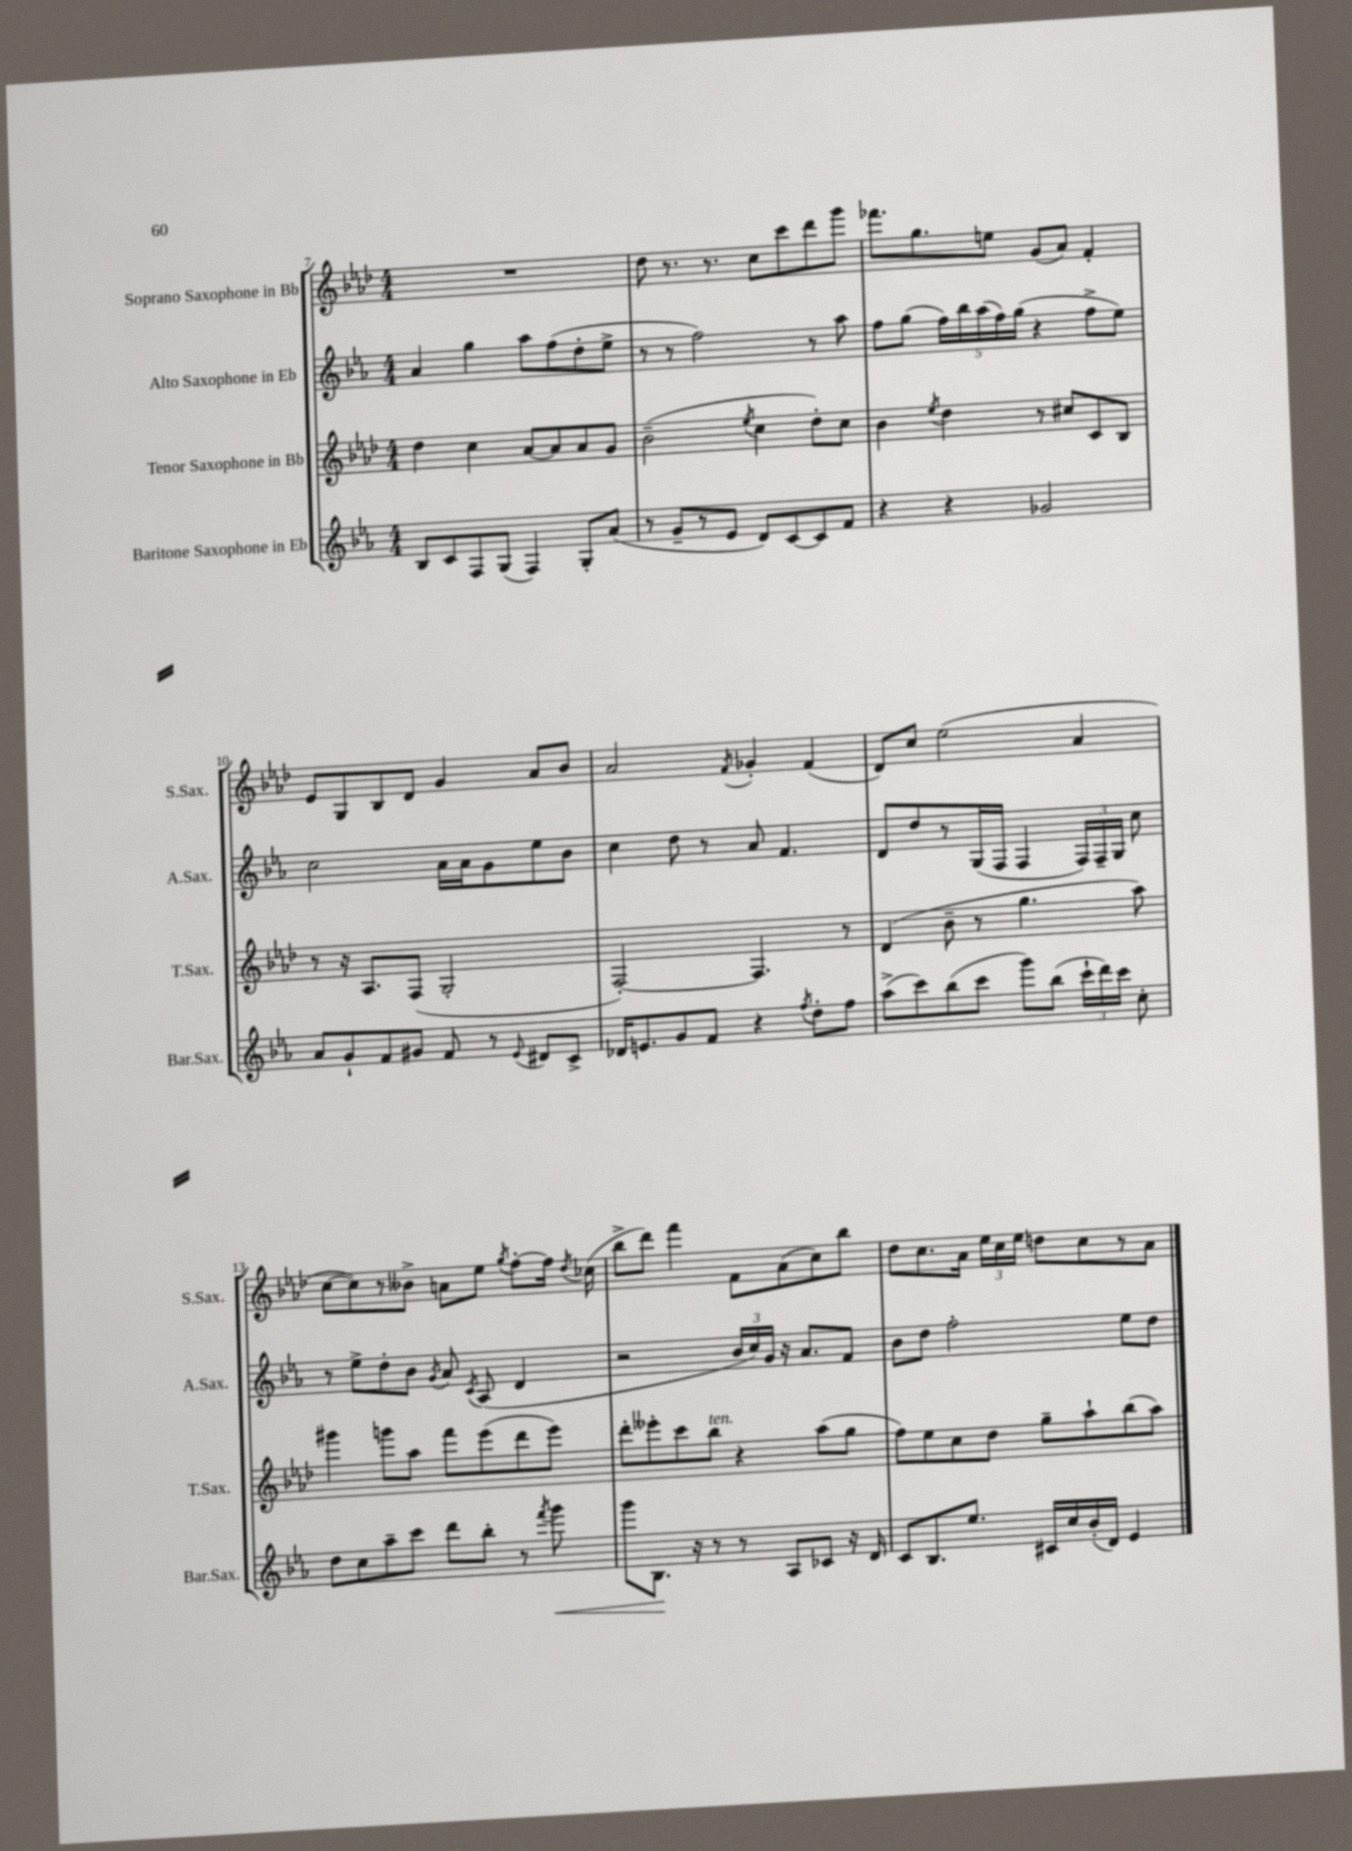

**kern	**kern	**kern	**kern
*staff4	*staff3	*staff2	*staff1
*clefG2	*clefG2	*clefG2	*clefG2
*k[b-e-a-]	*k[b-e-a-d-]	*k[b-e-a-]	*k[b-e-a-d-]
*M4/4	*M4/4	*M4/4	*M4/4
8B-/L	4dd-\	4a-/	1r
8c/	.	.	.
8F/	4cc\	4gg\	.
(8G/J	.	.	.
4F/)	[8a-/L	8aa-\L	.
.	8a-/]	(8ff\	.
8G'/L	8a-/	8dd'\	.
(8a-/J	8g/J	8ee-^\J	.
=	=	=	=
8r	(2b-~\	8r	8dd-\
8g~/L	.	8r	8.r
8r	.	2ff\)	.
.	.	.	8.r
8e-/J	.	.	.
.	8qee-/	.	.
8d/L)	4cc\	.	8cc\L
[8c/	.	.	8ccc\
8c/]	8dd-'\L)	8r	8ddd-\
8f/J	8cc\J	8aa-\	8ggg\J
=	=	=	=
4r	4b-\	8ff\L	8.fff-\L
.	.	(8gg\J	.
.	.	.	8.gg\
.	8qee-/	.	.
4r	4dd-\	20ff\LL)	.
.	.	20bb-\	.
.	.	(20aa-\	.
.	.	.	8ee\J
.	.	20ff\)	.
.	.	(20gg\JJ	.
2g-/	8r	4r	(8g/L
.	8cc#/L	.	8a-/J)
.	8c/	8ff^\L	4f'/
.	8B-/J	8ee-\J)	.
=	=	=	=
8a-/L	8r	2cc\	8e-/L
8g`/	16r	.	8G/
.	8.A-/L	.	.
8f/	.	.	8B-/
8g#/J	(8F/J	.	8d-/J
8f/	2G'/	16a-\LL	4g/
.	.	16a-\J	.
8r	.	8g\	.
8qqe-/	.	.	.
8d#/L	.	8ee-\	8a-/L
8c^/J	.	8b-\J	8b-/J
=	=	=	=
16d-/LK	[2F'/)	4cc\	2a-/
8.e/	.	.	.
8g/	.	8dd\	.
8f/J	.	8r	.
.	.	.	8qf/
4r	4.F/]	8a-/	4g-'/
.	.	4.f/	.
8qff/	.	.	.
8dd'\L	.	.	(4f/
8ff\J	8r	.	.
=	=	=	=
(8aa-^\L	(4d-/	8d/L	8d-/L)
8ccc\)	.	8dd/	8cc/J
(8bb-\	8b-~\	8r	(2ee-\
8ccc\J	8r	(16G/L	.
.	.	16F/JJ	.
8ggg\L)	4.gg\	4F/	.
(8bb-\J	.	.	.
24ccc`\LL	.	24F/LL)	4a-/
24ddd\)	.	24F~/	.
24ccc\JJ	.	24G/JJ	.
8cc'\	8aa-\)	8cc\	.
=	=	=	=
8dd\L	4ggg#\	8r	[8cc\L
8cc\	.	8ee-^\L	8cc\])
8aa-~\	8ggg\L	8dd'\	8r
8ccc\J	8aa-\J	8b-\J	8b--^\J
.	.	8qg/	.
8ddd\L	8fff\L	8a-/	8a\L
.	.	8qc/	.
8bb-'\J	(8eee-\	(8A-/	8ee-\J
.	.	.	8qgg/
8r	8ddd-\	4d/	[8ff'\L
8qfff/	.	.	.
8ggg\	8eee-\J)	.	16ff\]Jk
.	.	.	8qdd-/
.	.	.	(16cc-\
=	=	=	=
8ggg\L	8ddd-'\L	2r	8bb-^\L
8.B-\J	8eee--'\	.	8ddd-\J)
.	8ccc\	.	4fff\
16r	.	.	.
8r	8bb-\J	.	.
8r	4r	24b-/LL	8f\L
.	.	24cc/)	.
.	.	24g/JJ	.
8A-/L	.	16r	(8a-\
.	.	8.a-/L	.
8c-/J	(8aa-\L	.	8cc\)
16r	8gg\J	8f/J	8bb-\J
16d/	.	.	.
=	=	=	=
8c/L	8ff\L)	8b-\L	8dd-\L
8.B-/	8ee-\	8dd\J	8.cc\
.	8cc\	2ff'\	.
8.ee-/J	.	.	16a-\Jk
.	8dd-\J	.	24ee-\LL
.	.	.	24cc\
.	.	.	24ee-\JJ
16c#/LL	8gg~\L	.	8dd\L
16cc/	.	.	.
(16b-'/	8aa-`\	.	8cc\
16d/JJ)	.	.	.
4e-/	(8bb-\	8ee-\L	8r
.	8aa-\J)	8dd\J	8a-\J
==	==	==	==
*-	*-	*-	*-
